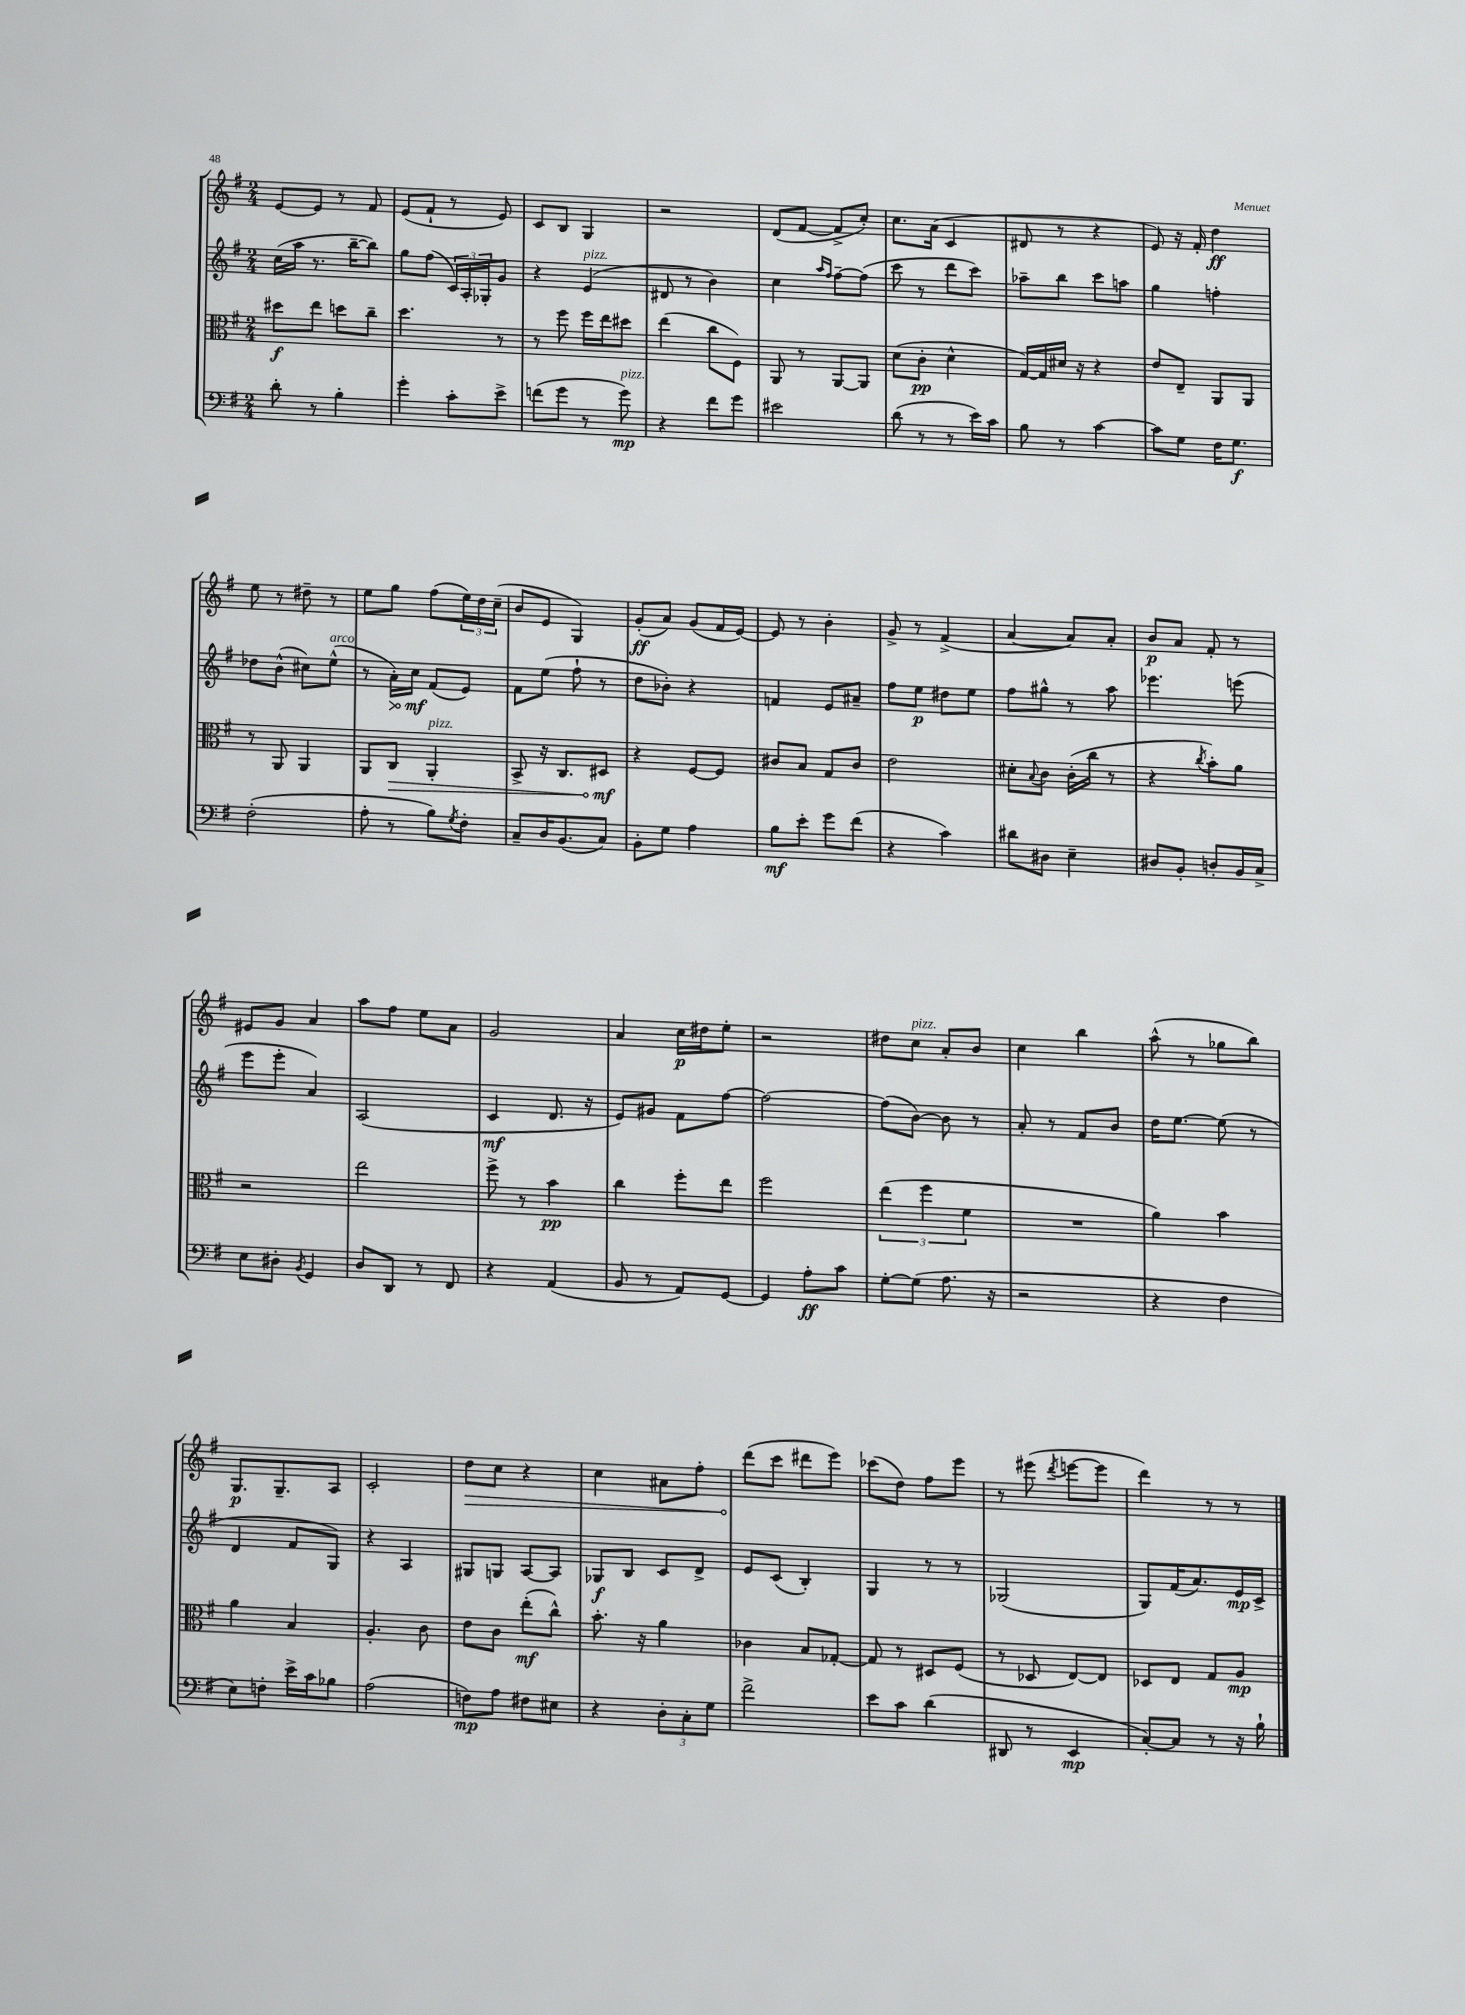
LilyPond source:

<<
\new StaffGroup <<
\new Staff = "s0" {
    \clef treble \key g \major \numericTimeSignature \time 2/4
    e'8~ e'8 r8 fis'8 |
    e'8( fis'8-! r8 e'8) |
    c'8 b8 g4 |
    r2 |
    d'8( fis'8~ fis'8-> c''8-.) |
    c''8. a'16( c'4 |
    dis'8 r8 r4 |
    e'8) r16 fis'16-. d''4\ff |
    e''8 r8 dis''8-- r8 |
    e''8 g''8 fis''8( \tuplet 3/2 { e''16) d''16 c''16--( } |
    b'8 e'8 g4) |
    g'8-.\ff( a'8) g'8( fis'16 e'16~) |
    e'8 r8 b'4-. |
    g'8-> r8 fis'4->( |
    a'4~ a'8) a'8-. |
    b'8\p a'8 fis'8-. r8 |
    eis'8 g'8 a'4 |
    a''8 fis''8 e''8 a'8 |
    g'2 |
    a'4 c''16\p dis''16 e''8-. |
    r2 |
    dis''8 c''8^\markup { \italic "pizz." } a'8-. b'8 |
    c''4 b''4 |
    a''8-^( r8 ges''8 b''8) |
    g8.\p g8.-- a8 |
    c'2-. |
    \once \override Hairpin.circled-tip = ##t d''8\> c''8 r4 |
    c''4 ais'8 fis''8-. |
    d'''8\!( c'''8 dis'''8 e'''8) |
    ces'''8( d''8) fis''8 e'''8 |
    r8 eis'''8( \acciaccatura { d'''8 } e'''8~ e'''8 |
    d'''4) r8 r8 \bar "|." |
}
\new Staff = "s1" {
    \clef treble \key g \major \numericTimeSignature \time 2/4
    c''16( a''16 r8. b''16~-- b''8) |
    g''8 fis''8( \tuplet 3/2 { c'16) a16-. ges16-. } g'8 |
    r4 e'4^\markup { \italic "pizz." }( |
    dis'8 r8 b'4) |
    c''4 \grace { a''16 fis''16 } fis''8~-- fis''8( |
    c'''8 r8 d'''8 c'''8) |
    aes''8-- b''8 c'''8 a''8 |
    g''4 f''4-. |
    des''8 b'8-^( cis''8) e''8-^^\markup { \italic "arco" }( |
    r8 \once \override Hairpin.circled-tip = ##t a'16-.\>) c''16\mf\! fis'8( e'8) |
    fis'8 e''8( fis''8-! r8 |
    d''8 bes'8-.) r4 |
    f'4 e'8 ais'8-- |
    fis''8 e''8\p dis''8 e''8 |
    fis''8 gis''8-^ r8 a''8 |
    ees'''4. e'''8( |
    e'''8 e'''8-. a'4) |
    a2( |
    c'4\mf d'8. r16 |
    e'8) gis'8 fis'8 fis''8~ |
    fis''2~ |
    fis''8( b'8~) b'8 r8 |
    a'8-. r8 fis'8 b'8 |
    d''16 e''8.~ e''8( r8 |
    d'4 fis'8 g8) |
    r4 a4 |
    gis8 g8 a8~ a8 |
    ges8\f b8 c'8 d'8-> |
    e'8 c'8( b4-.) |
    g4 r8 r8 |
    ges2( |
    g8) fis'16( a'8.) e'16\mp c'16-> \bar "|." |
}
\new Staff = "s2" {
    \clef alto \key g \major \numericTimeSignature \time 2/4
    dis''8\f e''8 d''8 c''8-- |
    d''4. r8 |
    r8 fis''8 fis''16 e''16 dis''8 |
    e''4( c''8 fis8) |
    a,8 r8 a,8~ a,8 |
    d'8( c'8-.\pp d'4-^ |
    g16~) g16 dis'16 r16 r4 |
    e'8 e8-- a,8 a,8 |
    r8 a,8 a,4 |
    a,8 \once \override Hairpin.circled-tip = ##t c8\> a,4-.^\markup { \italic "pizz." } |
    b,8-> r16 c8. dis8\mf\! |
    r4 fis8~ fis8 |
    cis'8 b8 g8 cis'8 |
    e'2 |
    dis'8-. \appoggiatura { b8 } c'8 c'16-.( c''16 r8 |
    r4 \acciaccatura { c''8 } b'8-.) a'8 |
    r2 |
    e''2 |
    fis''8-> r8 b'4\pp |
    c''4 fis''8-. e''8 |
    fis''2 |
    \tuplet 3/2 { e''4( fis''4 fis'4 } |
    R2 |
    a'4) b'4 |
    a'4 b4 |
    a4.-. c'8 |
    e'8 c'8 e''8-.\mf( c''8-^) |
    b'8.-. r16 a'4 |
    ces'4 b8 ges8~-. |
    ges8 r8 dis8 fis8( |
    r8 des8 e8~) e8 |
    des8 e8 g8 a8\mp \bar "|." |
}
\new Staff = "s3" {
    \clef bass \key g \major \numericTimeSignature \time 2/4
    d'8-. r8 b4-. |
    g'4-. c'8-. e'8-> |
    f'8( g'8 r8 g'8\mp^\markup { \italic "pizz." }) |
    r4 fis'8 g'8 |
    eis'2 |
    d'8( r8 r8 e'16) c'16 |
    b8 r8 c'4~ |
    c'8 g8 fis16 g8.\f |
    fis2-.( |
    a8-. r8 b8) \acciaccatura { g8 } fis8-. |
    c8-- d16 b,8.( c8) |
    b,8-. g8 a4 |
    b8\mf e'8-. g'8 fis'8( |
    r4 c'4) |
    dis'8 dis8 e4-- |
    dis8 b,8-. d8-. b,16 c16-> |
    e8 dis8-. \acciaccatura { b,8 } g,4 |
    d8 d,8 r8 fis,8 |
    r4 a,4( |
    b,8 r8 a,8) g,8~ |
    g,4 a8-.\ff c'8 |
    g8~-. g8( a8. r16 |
    r2 |
    r4 fis4 |
    e8) f8-. e'16-> c'16 bes8 |
    a2( |
    f8\mp) a8 fis8 eis8 |
    r4 \tuplet 3/2 { d8-. c8-. g8 } |
    fis'2-> |
    e'8 c'8 d'4( |
    dis,8 r8 e,4\mp |
    c8~-.) c8 r8 r16 b16-! \bar "|." |
}
>>
>>
\layout { \context { \Score \remove "Bar_number_engraver" } }
